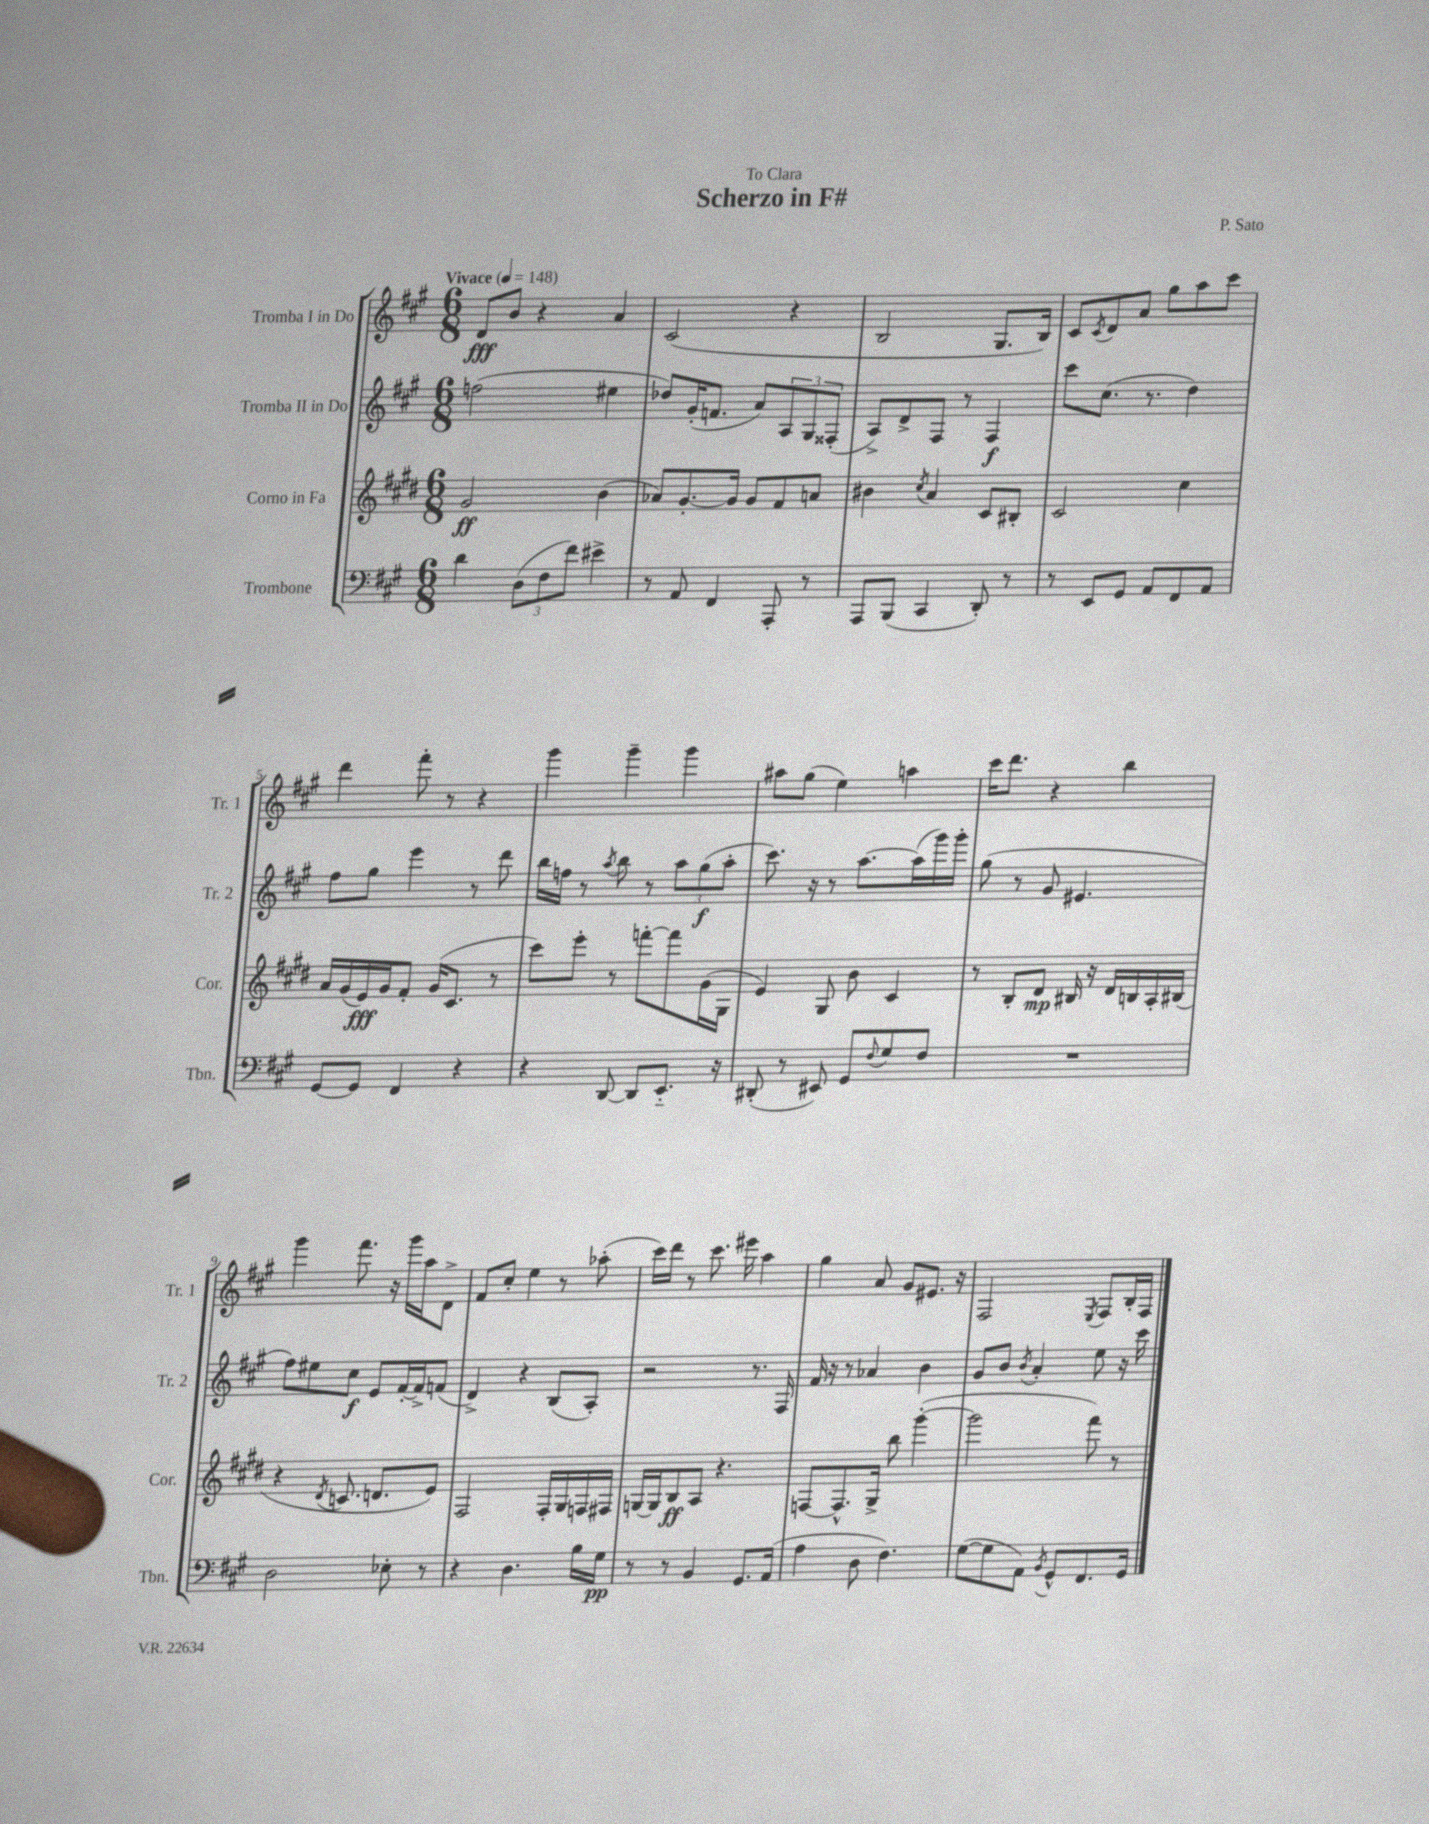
\header { title = "Scherzo in F#" composer = "P. Sato" dedication = "To Clara" }
<<
\new StaffGroup <<
\new Staff = "s0" \with { instrumentName = "Tromba I in Do" shortInstrumentName = "Tr. 1" } {
    \clef treble \key a \major \numericTimeSignature \time 6/8 \tempo "Vivace" 4 = 148
    d'8\fff b'8 r4 a'4 |
    cis'2( r4 |
    b2 gis8. b16) |
    cis'8 \acciaccatura { cis'8 } d'8 a'8 gis''8 a''8 cis'''8 |
    d'''4 fis'''8-. r8 r4 |
    gis'''4 gis'''4-- gis'''4 |
    ais''8 gis''8( e''4) a''4 |
    cis'''16 d'''8. r4 b''4 |
    gis'''4 fis'''8. r16 gis'''16 a''16 d'8-> |
    fis'8 cis''8-. e''4 r8 aes''8-.( |
    cis'''16) d'''16 r8 cis'''8. eis'''16 a''4 |
    gis''4 a'8 gis'8 eis'8. r16 |
    fis2 \acciaccatura { e8 } fis8 b16-. fis16 \bar "|." |
}
\new Staff = "s1" \with { instrumentName = "Tromba II in Do" shortInstrumentName = "Tr. 2" } {
    \clef treble \key a \major \numericTimeSignature \time 6/8
    f''2( eis''4 |
    des''8) gis'16-.( f'8. a'8) \tuplet 3/2 { a8 gis8 fisis8-.( } |
    a8->) d'8-> fis8 r8 fis4\f |
    cis'''8 cis''8.( r8. d''4) |
    fis''8 gis''8 e'''4 r8 d'''8 |
    b''16 f''16 r8 \acciaccatura { a''8 } b''8 r8 \tuplet 3/2 { a''8 gis''8\f( a''8-. } |
    cis'''8.) r16 r8 a''8.~ a''16( gis'''16) gis'''16-. |
    gis''8( r8 gis'8 eis'4. |
    fis''8) eis''8 cis''8\f e'8 fis'16~-. fis'16-> f'8( |
    d'4->) r4 b8( a8-.) |
    r2 r8. fis16 |
    fis'16 r16 r8 aes'4 b'4 |
    gis'8 b'8 \acciaccatura { b'8 } a'4-. e''8 r16 cis'''16 \bar "|." |
}
\new Staff = "s2" \with { instrumentName = "Corno in Fa" shortInstrumentName = "Cor." } {
    \clef treble \key e \major \numericTimeSignature \time 6/8
    gis'2\ff b'4( |
    aes'8) gis'8.~-. gis'16 gis'8 fis'8 a'8 |
    bis'4 \acciaccatura { cis''8 } a'4 cis'8 bis8-. |
    cis'2 cis''4 |
    a'16 gis'16( e'16\fff) gis'16 fis'8-. gis'16( cis'8. r8 |
    cis'''8) e'''8-. r8 f'''8~-. f'''8 gis'16( gis16 |
    e'4) gis8 b'8 cis'4 |
    r8 b8-. dis'8\mp bis16 r16 dis'16 b16 a16-. bis16( |
    r4 \acciaccatura { dis'8 } c'8. d'8. e'8) |
    fis2 fis16-. gis16 f16 fis16 |
    g16~ g16 b8\ff a8 r4. |
    f8~ f8.-^ gis16-> b''8 gis'''4~-.( |
    gis'''2 fis'''8) r8 \bar "|." |
}
\new Staff = "s3" \with { instrumentName = "Trombone" shortInstrumentName = "Tbn." } {
    \clef bass \key a \major \numericTimeSignature \time 6/8
    d'4 \tuplet 3/2 { d8( fis8 fis'8) } eis'4-> |
    r8 a,8 fis,4 a,,8-. r8 |
    a,,8 b,,8( cis,4 d,8-.) r8 |
    r8 e,8 gis,8 a,8 fis,8 a,8 |
    gis,8~ gis,8 fis,4 r4 |
    r4 d,8~ d,8 e,8.-_ r16 |
    dis,8-.( r8 eis,8) gis,8 \appoggiatura { fis8 } gis8 fis8 |
    R2. |
    d2 ees8-. r8 |
    r4 d4. b16 gis16\pp |
    r8 r8 b,4 gis,8. a,16( |
    a4 d8 fis4.) |
    gis8~( gis8 a,8) \acciaccatura { b,8 } gis,8-^ fis,8. gis,16 \bar "|." |
}
>>
>>
